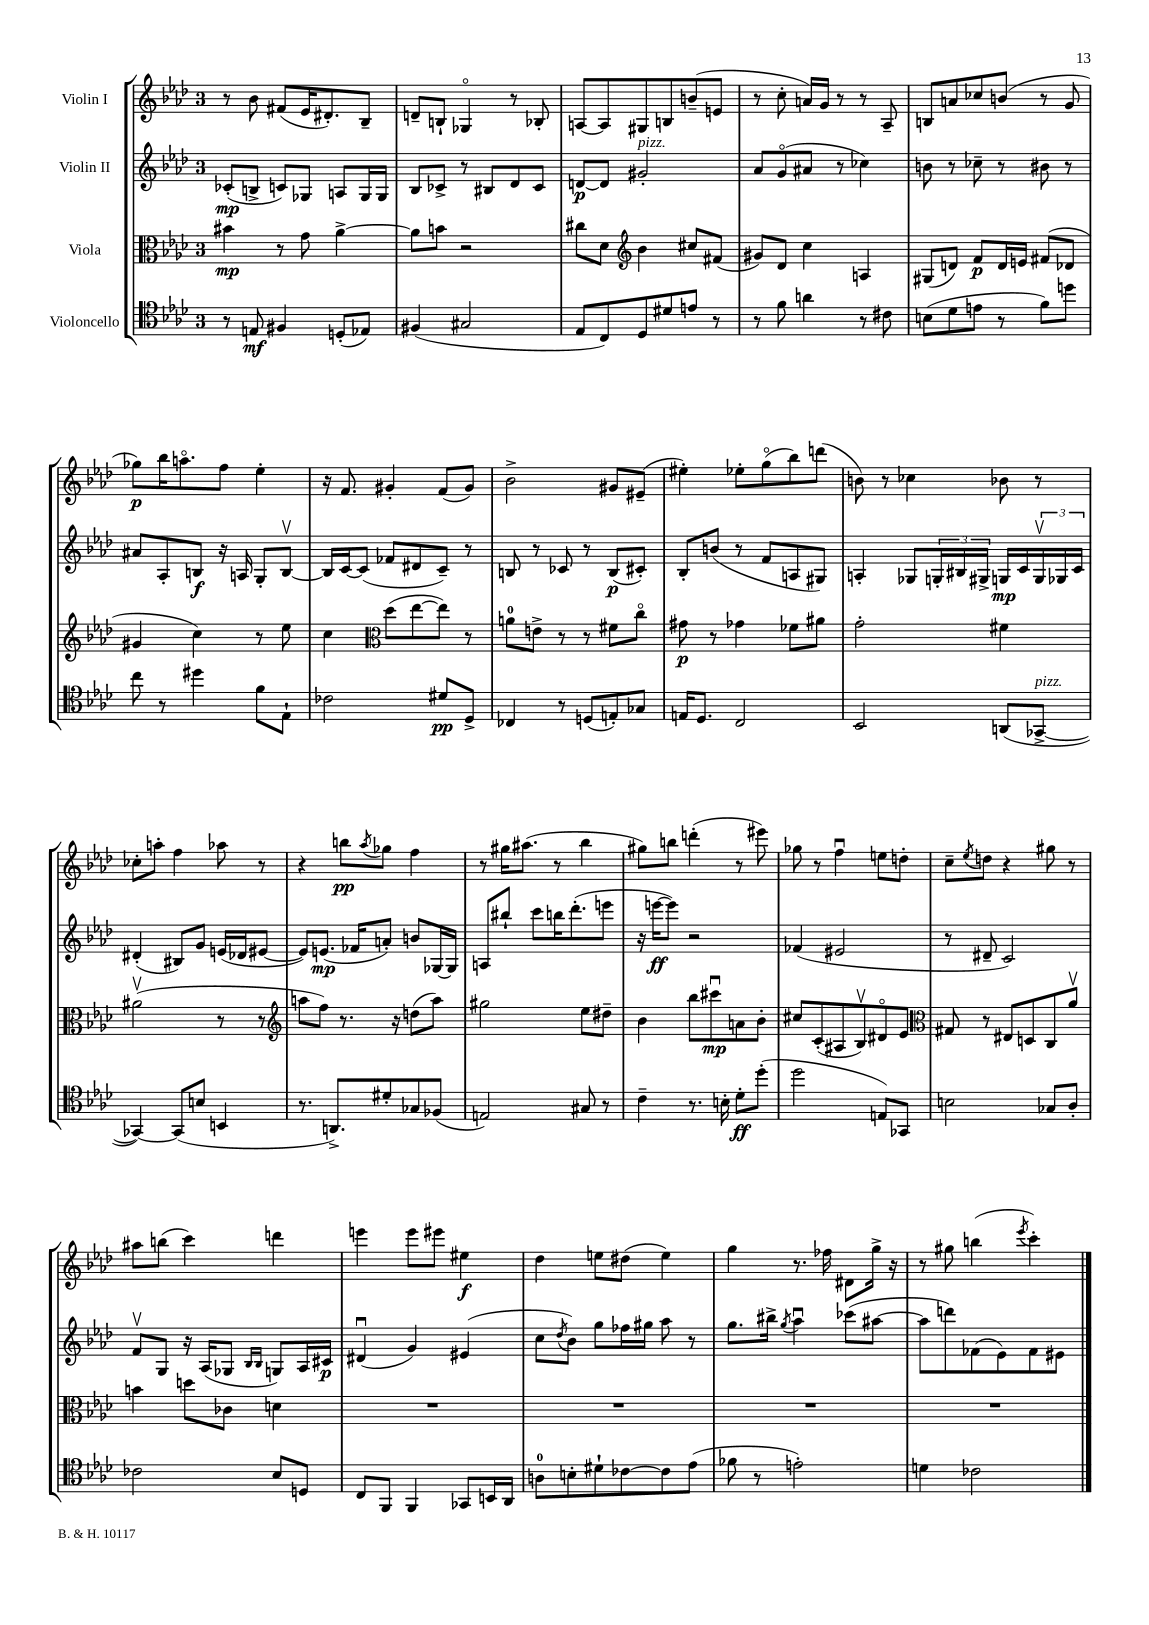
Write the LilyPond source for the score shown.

<<
\new StaffGroup <<
\new Staff = "s0" \with { instrumentName = "Violin I" } {
    \clef treble \key aes \major \once \override Staff.TimeSignature.style = #'single-digit \time 3/4
    r8 bes'8 fis'8( ees'16 dis'8.-.) bes8-- |
    d'8-- b8-! ges4\flageolet r8 bes8-. |
    a8~ a8 gis8 b8 b'8--( e'8 |
    r8 c''8-. a'16) g'16 r8 r8 aes8-- |
    b8 a'8 ces''8 b'8( r8 g'8 |
    ges''8\p) bes''16 a''8.\flageolet f''8 ees''4-. |
    r16 f'8. gis'4-. f'8( gis'8) |
    bes'2-> gis'8 eis'8--( |
    eis''4-.) ees''8-. g''8\flageolet( bes''8) d'''8( |
    b'8) r8 ces''4 bes'8 r8 |
    ces''8-. a''8-. f''4 aes''8 r8 |
    r4 b''8\pp \acciaccatura { aes''8 } ges''8 f''4 |
    r8 gis''16 ais''8.( r8 bes''4 |
    gis''8) b''8 d'''4-.( r8 eis'''8) |
    ges''8 r8 f''4\downbow e''8 d''8-. |
    c''8-- \acciaccatura { ees''8 } d''8 r4 gis''8 r8 |
    ais''8 b''8( c'''4) d'''4 |
    e'''4 e'''8 eis'''8 eis''4\f |
    des''4 e''8 dis''8( e''4) |
    g''4 r8. fes''16 dis'8 g''16-> r16 |
    r8 gis''8 b''4( \acciaccatura { ees'''8 } c'''4-.) \bar "|." |
}
\new Staff = "s1" \with { instrumentName = "Violin II" } {
    \clef treble \key aes \major \once \override Staff.TimeSignature.style = #'single-digit \time 3/4
    ces'8-.\mp( b8-> c'8) ges8 a8 ges16 ges16 |
    bes8 ces'8-> r8 bis8 des'8 ces'8 |
    d'8~\p d'8 gis'2-.^\markup { \italic "pizz." } |
    aes'8 g'8\flageolet( ais'8 r8 ces''4) |
    b'8 r8 ces''8-- r8 bis'8 r8 |
    ais'8 aes8-. b8\f r16 a16 g8-. b8~\upbow |
    b16 c'16~ c'8( fes'8 dis'8 c'8--) r8 |
    b8 r8 ces'8 r8 b8\p( cis'8-.) |
    bes8-. b'8( r8 f'8 a8 gis8) |
    a4-. ges8 \tuplet 3/2 { g16-. bis16 gis16-> } g16\mp c'16 \tuplet 3/2 { g16\upbow ges16 c'16 } |
    dis'4-.( bis8) g'8 e'16( des'16 eis'8~ |
    eis'8) e'8.\mp( fes'16 a'8-.) b'8 ges16~ ges16 |
    a8 bis''8-! c'''8 b''16 des'''8.-.( e'''8 |
    r16 e'''16~\ff e'''8) r2 |
    fes'4( eis'2 |
    r8 dis'8-- c'2) |
    f'8\upbow g8 r16 aes16( ges8 \grace { bes16 bes16 } g8) aes16 cis'16\p |
    dis'4\downbow( g'4) eis'4( |
    c''8 \acciaccatura { des''8 } bes'8) g''8 fes''16 gis''16 aes''8 r8 |
    g''8. bis''16-> \acciaccatura { g''8 } aes''4\downbow ces'''8( ais''8~ |
    ais''8 d'''8) fes'8( ees'8) fes'8 eis'8 \bar "|." |
}
\new Staff = "s2" \with { instrumentName = "Viola" } {
    \clef alto \key aes \major \once \override Staff.TimeSignature.style = #'single-digit \time 3/4
    bis'4\mp r8 g'8 aes'4~-> |
    aes'8 b'8 r2 |
    cis''8 des'8 \clef treble bes'4 cis''8 fis'8( |
    gis'8) des'8 c''4 a4 |
    gis8( d'8) f'8\p d'16 e'16 fis'8( des'8 |
    gis'4 c''4) r8 ees''8 |
    c''4 \clef alto des''8( ees''8~ ees''8) r8 |
    a'8-0 e'8-> r8 r8 fis'8 c''8\flageolet |
    gis'8\p r8 ges'4 fes'8 ais'8 |
    g'2-. fis'4 |
    ais'2\upbow( r8 r8 |
    \clef treble a''8 f''8) r8. r16 d''8( a''8) |
    gis''2 ees''8 dis''8-- |
    bes'4 bes''8 cis'''8\downbow\mp a'8 bes'8-. |
    cis''8 c'8-.( ais8 bes8\upbow) dis'8\flageolet ees'8 |
    \clef alto gis8 r8 eis8 d8 c8 aes'8\upbow |
    b'4 d''8 ces'8 d'4 |
    R2. |
    R2. |
    R2. |
    R2. \bar "|." |
}
\new Staff = "s3" \with { instrumentName = "Violoncello" } {
    \clef tenor \key aes \major \once \override Staff.TimeSignature.style = #'single-digit \time 3/4
    r8 e8\mf fis4 d8-.( ees8) |
    fis4( gis2 |
    ees8 c8) des8 dis'8 e'8 r8 |
    r8 f'8 a'4 r8 cis'8 |
    b8( des'8 e'8 r8 f'8) d''8 |
    c''8 r8 dis''4 f'8 ees8-! |
    ces'2 dis'8\pp des8-> |
    ces4 r8 d8( e8-.) ges8 |
    e16 des8. c2 |
    bes,2 a,8( ges,8~->^\markup { \italic "pizz." } |
    ges,4~) ges,8( b8 b,4 |
    r8. a,8.->) dis'8-. ges8 fes8( |
    e2) gis8 r8 |
    c'4-- r8. b16-. des'8-.\ff des''8-.( |
    des''2 e8) ges,8 |
    b2 ges8 aes8-. |
    ces'2 bes8 d8 |
    c8 f,8 f,4 ges,8 b,16 aes,16 |
    a8-0 b8-. dis'8-! ces'8~ ces'8 ees'8( |
    fes'8 r8 e'2-.) |
    d'4 ces'2 \bar "|." |
}
>>
>>
\layout { \context { \Score \remove "Bar_number_engraver" } }
